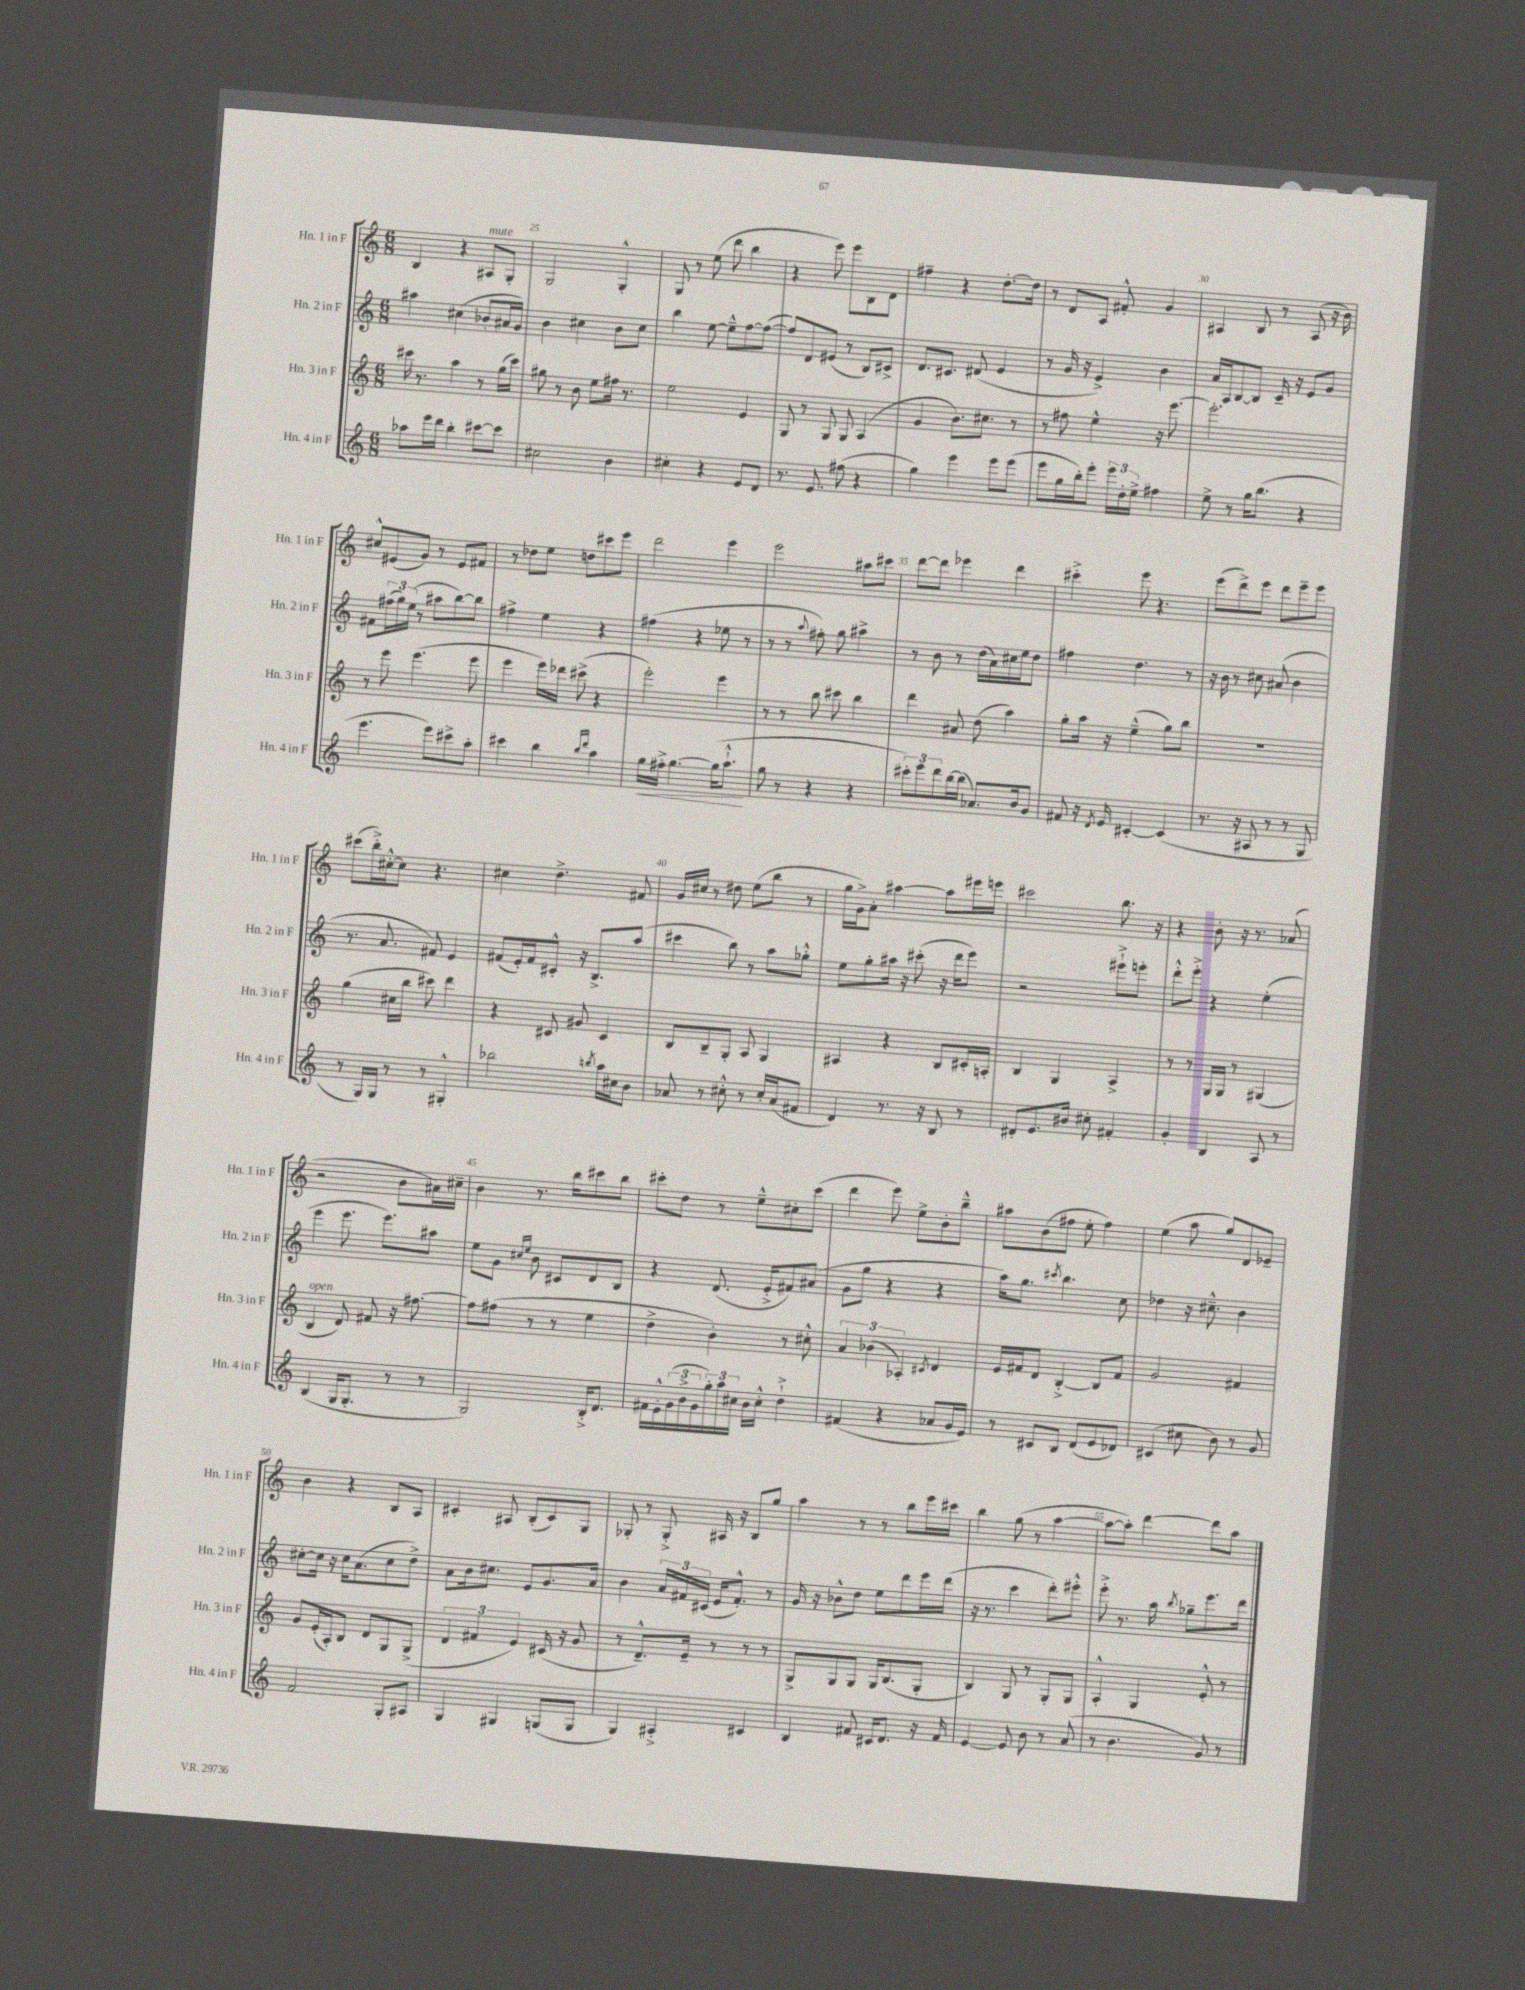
<<
\new StaffGroup <<
\new Staff = "s0" \with { instrumentName = "Hn. 1 in F" shortInstrumentName = "Hn. 1 in F" } {
    \clef treble \key c \major \numericTimeSignature \time 6/8
    b4 r4 ais8^\markup { \italic "mute" } g8-. |
    g2 g4-.-^ |
    g8 r8 e''8( d'''8 b''4 |
    r4 e'''8) e'''8 b8 d'8 |
    fis''4-- r4 d''8.~-. d''16 |
    r8 d'8 a8 fis'8-.-^ g'4 |
    ais4 b8 r8 ais8( r16 b'16) |
    cis''8-^ eis'8( g'8) r8 eis'8 fis'8 |
    r8 des''8 e''8 d''8 cis'''8 e'''8 |
    d'''2 e'''4 |
    e'''2 ais''8 cis'''8 |
    d'''8~ d'''8 ees'''4 d'''4 |
    cis'''4-.-> e'''8 r4. |
    e'''8( d'''8->) e'''8 d'''8 e'''8-- e'''8 |
    cis'''8( b''16-.->) cis''16~-.-^ cis''8 r4. |
    cis''4 d''4.-> fis'8 |
    g'16 cis''16 r8 dis''8 e''8( b''8 r8 |
    g''16 g'16->) a'8-. ais''4~ ais''8 eis'''16 e'''16 |
    cis'''2 b''8. r16 |
    r4 b'8-. r16 r8. aes'8( |
    r2 b'8 ais'16) cis''16-- |
    b'4 r8. b''16 cis'''8 b''8 |
    cis'''8-. d''8 r8 e''8---^ cis''8-. cis'''8( |
    d'''4 e'''8) e''8-> b'8-. b''8---^ |
    ais''8 b'8( fis''8 e''8-. fis''4) |
    e''4( a''8 g''8) d'8 ees'8-- |
    b'4 r4 b8 a8 |
    cis'4-. ais8 b8-.( cis'8) g8 |
    ges8-. r8 ges8-.-> ais16 r16 b8 g''8 |
    a''4 r8 r8 b''8 e'''16 cis'''16 |
    b''4 g''8( r8 a''4~ |
    a''8~ a''8-.) d'''4~ d'''8 a''8 \bar "|." |
}
\new Staff = "s1" \with { instrumentName = "Hn. 2 in F" shortInstrumentName = "Hn. 2 in F" } {
    \clef treble \key c \major \numericTimeSignature \time 6/8
    ais''4 cis''4( bes'8-. ais'16 g'16) |
    b'4 cis''4 b'8 cis''8 |
    b''4 e''8~ e''8---^ f''8~ f''8~( |
    f''8) d'8 eis'8( r8 b8) cis'8-> |
    d'8. cis'8. dis'8( e'4 |
    r8 g'16 r16 e'4->) b'4 |
    a'16 a16 b8~ b8 c'16-- r16 e'8 g'8 |
    fis'8 \tuplet 3/2 { fis''16( g''16) e''16( } r8 ais''8 b''8~) b''8 |
    fis''4-> e''4 r4 |
    fis''4( r4 ees''8 r8 |
    r8 r8 \appoggiatura { a''8 } fis''8-.) g''8 ais''4-> |
    r8 b'8 r8 d''16( a'16) cis''16 e''16 d''8 |
    fis''4 d''4. r8 |
    r16 b'16 r8 cis''8 ais'8( b'4 |
    r8. a'8. fis'8) e'4 |
    fis'8( e'16-.) fis'16 cis'8-.-^ r16 b8.-> a''8( |
    cis'''4 b''8) r8 a''8 ges''8-.-^ |
    e''8 g''8-. ais''16 r16 cis'''8-.( r16 d'''16 e'''8) |
    r2 eis'''8-!-> e'''8-. |
    d'''8-.-^ e'''8-.-> r4 e''4-.( |
    e'''4 e'''8. e'''8.) ais''8 |
    e''8 g'8 \grace { cis''16 e''16 } b'8 cis'8 d'8 b8 |
    r4 d'8.( e'16-.-> fis'8) ais'8( |
    g'8 g''8 r4 r4 |
    a''16) g''8. \acciaccatura { cis'''8 } b''4. c''8 |
    des''4 r16 cis''8.---^ b'4 |
    cis''8~-. cis''16 r16 cis''16 a'8.( cis''8 d''8->) |
    a'8 b'16 cis''8. e'8 g'8. a'16 |
    b'4 \tuplet 3/2 { a'16 fis'16 cis'16( } e'16 fis'8.-.-^) r8 |
    g'16 r16 bes'8-^ d''8 e''8 d'''8 e'''16 d'''16( |
    r16 r8. c'''4 d'''8-.) eis'''8-.-^ |
    e'''8-.-> r8. a''16 \acciaccatura { b''8 } ges''8-- e'''8. d'''16 \bar "|." |
}
\new Staff = "s2" \with { instrumentName = "Hn. 3 in F" shortInstrumentName = "Hn. 3 in F" } {
    \clef treble \key c \major \numericTimeSignature \time 6/8
    cis'''16 r8. a''4 r8 g''16( cis'''16) |
    gis''8 r8 b'8 e''8 fis''16 r8. |
    e''2 e'4 |
    g8 r8 g8 g8 a4( |
    g'4 b'8.) cis''8. r8 |
    r8 fis''8 e''4-^ r16 e'''8.~ |
    e'''2.-. |
    r8 e'''8 e'''4.( e'''8 |
    e'''4 e'''16) des'''16 cis'''8->( r4 |
    e'''2-.) e'''4 |
    r8 r8 b''8 cis'''8 b''4 |
    d'''4 ais'8 d''8( a''4) |
    g''8-. a''16 r16 e''4---^( g''8) b''8 |
    R2. |
    g''4( cis''16 b''16 cis'''8) d'''4 |
    r4 cis'8 gis'8 cis'4 |
    b8 b8-- g8-. a8 g4 |
    ais4 r4 b8 cis'16-. a16-. |
    b4 g4 a4-> |
    r8 r8 g16 g16 r8 gis4( |
    b4^\markup { \italic "open" } d'8) fis'8 r16 fis''8.~ |
    fis''8 fis''8( r8 r8 e''4 |
    d''4-> b'4-.) r8 cis''8-.-^ |
    \tuplet 3/2 { a'4 bes'4( aes4-.) } \acciaccatura { cis'8 } d'4 |
    e'16 fis'16 d'8 b4~-.-> b8 fis'8 |
    g'2 fis'4 |
    g'8 e'16-.( a16-.) b8 d'8 g8 g8->( |
    \tuplet 3/2 { d'4 fis'4 e'4) } cis'16( r16 g'8 |
    r8 d'8.---^) e'16-- r8 r8 r8 |
    g8-> g8 g8 g16 b8.( g8-. |
    b4) g8 r8 g8-. g8 |
    a4-.-^ g4 e'8-.-^ r8 \bar "|." |
}
\new Staff = "s3" \with { instrumentName = "Hn. 4 in F" shortInstrumentName = "Hn. 4 in F" } {
    \clef treble \key c \major \numericTimeSignature \time 6/8
    aes''8 e'''16 d'''16 b''4-. cis'''8~ cis'''8 |
    cis''2 b'4 |
    cis''4-. r4 e'8 d'8 |
    r8. e'8. fis''8( r4 |
    g''4) e'''4 e'''8 e'''8( |
    e'''8 g''16 b''16-.) e'''8-. \tuplet 3/2 { e'''16 d''16-. e''16-> } fis''4 |
    e''8-> r8 g''16 b''8.( r4 |
    e'''4. e'''8) cis'''8-> a''8-. |
    cis'''4 b''4 \grace { b''16 d'''16 } a''4 |
    g''16\< fis''16-.-> g''4.~ g''16( a''8.-!-^\! |
    g''8 r8 r4 r4 |
    \tuplet 3/2 { cis'''8-.) e'''8 d'''8 } b''16~ b''16( aes'8.) b'16 g'8 |
    fis'8 r16 \acciaccatura { d'8 } e'16 cis'4~-. cis'4( |
    r8. r16 ais8 r8 r8 g8 |
    r8 g16) g16 r8 r8 gis4-.-^ |
    bes''2 \acciaccatura { b''8 } a''16 cis''16 b'8 |
    aes'8 r8 cis''8-.-^ r8 cis''16-. aes'16( fis'8 |
    d'4) r8. r16 b8 r8 |
    dis'8-. e'8. bis'16 cis''8-. fis'4-. |
    g'4-. b4 a8 r8 |
    b4( g16 g8.-. r8 r8 |
    g2) b16-.-> d'8. |
    fis'16 e'16-.-^ \tuplet 3/2 { g'16( b'16-> g'16 } \tuplet 3/2 { g''16-.) a''16 cis''16 } b'16 cis''16-.-^ d''4-!-> |
    fis'4( r4 aes'8 g'16 e'16) |
    r8 cis'8 b8 d'8( e'8 des'8) |
    cis'4( cis''8 b'8) r8 g'8 |
    f'2 g8-. ais8 |
    g4 gis4 g8( g8 |
    g4) ais4-.-> cis'4 |
    b4 fis'8 cis'16 d'8. r16 fis'16 |
    e'4~ e'8 b'8 r8 a'8( |
    r8 b'4. g'8) r8 \bar "|." |
}
>>
>>
\layout { \context { \Score currentBarNumber = #24 \override BarNumber.break-visibility = ##(#f #t #t) barNumberVisibility = #(every-nth-bar-number-visible 5) } }
